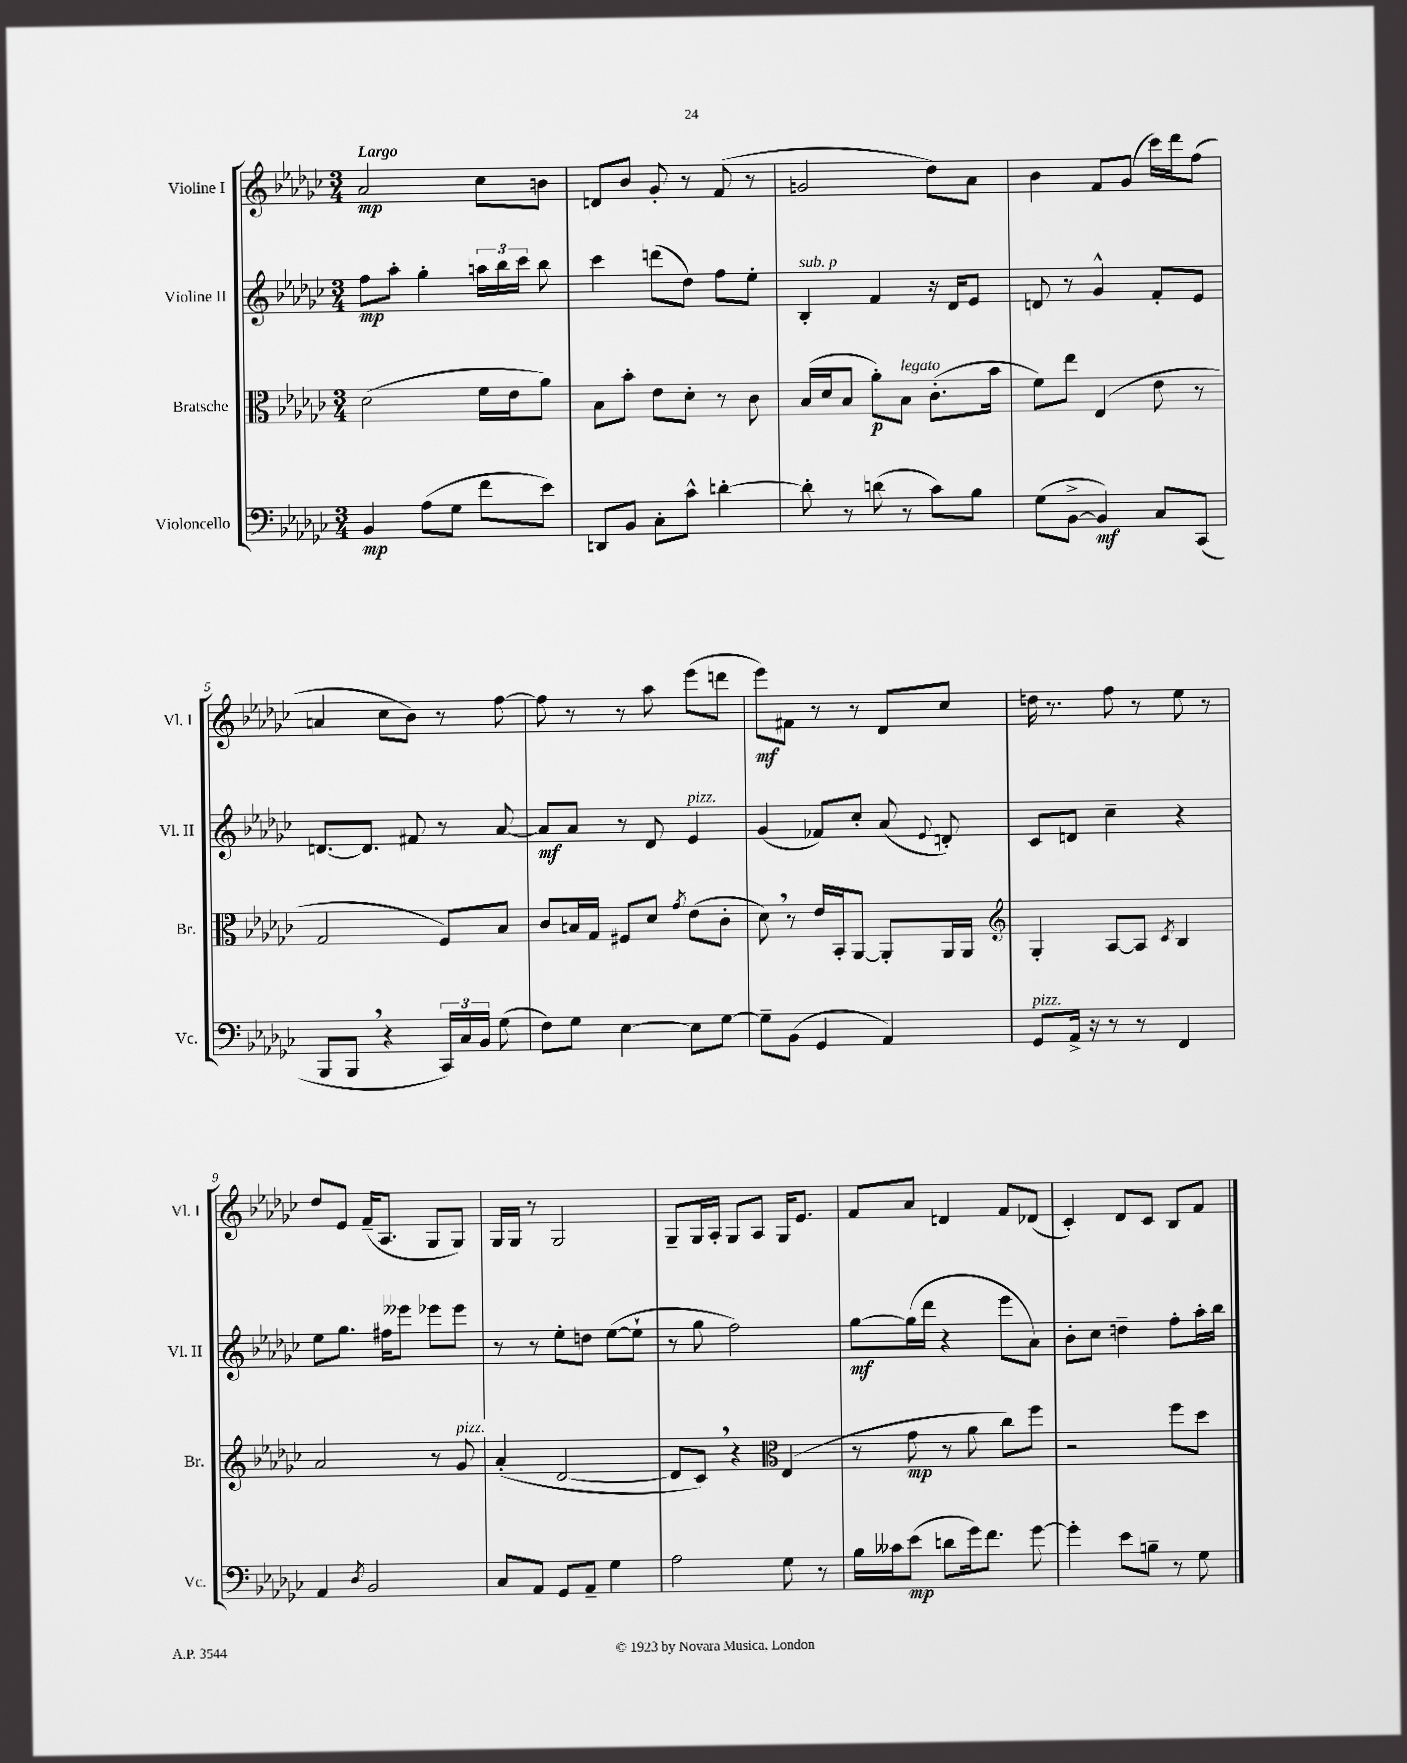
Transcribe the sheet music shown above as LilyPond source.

<<
\new StaffGroup <<
\new Staff = "s0" \with { instrumentName = "Violine I" shortInstrumentName = "Vl. I" } {
    \clef treble \key ges \major \numericTimeSignature \time 3/4 \tempo "Largo"
    \autoBeamOff aes'2\mp ces''8[ b'8] |
    d'8[ bes'8] ges'8-. r8 f'8( r8 |
    g'2 des''8[) aes'8] |
    bes'4 f'8[ ges'8]( ces'''16[) des'''16 f''8]( |
    a'4 ces''8[ bes'8]) r8 f''8~ |
    f''8 r8 r8 aes''8 ees'''8[( d'''8] |
    ees'''8[\mf) fis'8] r8 r8 des'8[ ces''8] |
    d''16 r8. f''8 r8 ees''8 r8 |
    des''8[ ees'8] f'16[--( aes8.] ges8[ ges8]) |
    ges16[ ges16] r8 ges2 |
    ges8[-- ges16 aes16]-. ges8[ aes8] ges16[ ees'8.] |
    f'8[ aes'8] d'4 f'8[ des'8]( |
    ces'4-.) des'8[ ces'8] bes8[ f'8] \bar "|." |
}
\new Staff = "s1" \with { instrumentName = "Violine II" shortInstrumentName = "Vl. II" } {
    \clef treble \key ges \major \numericTimeSignature \time 3/4
    \autoBeamOff f''8[\mp aes''8]-. ges''4-. \tuplet 3/2 { a''16[ bes''16 ces'''16] } bes''8 |
    ces'''4 d'''8[( des''8]) f''8[ ees''8]-. |
    bes4-.^\markup { \italic "sub. p" } f'4 r16 des'16[ ees'8] |
    d'8 r8 ges'4-^ f'8[-. ees'8] |
    d'8.[~ d'8.] fis'8 r8 aes'8~ |
    aes'8[\mf aes'8] r8 des'8 ees'4^\markup { \italic "pizz." } |
    ges'4( fes'8[) ces''8]-. aes'8( \appoggiatura { ees'8 } d'8-.) |
    ces'8[ d'8] ces''4-- r4 |
    ees''8[ ges''8.] fis''16[ eeses'''8] ees'''8[ ees'''8] |
    r8 r8 ees''8[-. d''8] ees''8[~( ees''8]-! |
    r8 ges''8 f''2) |
    ges''8[~\mf ges''16( des'''16] r4 ees'''8[ aes'8]) |
    bes'8[-. ces''8] d''4-- f''8[-. aes''16-. bes''16] \bar "|." |
}
\new Staff = "s2" \with { instrumentName = "Bratsche" shortInstrumentName = "Br." } {
    \clef alto \key ges \major \numericTimeSignature \time 3/4
    \autoBeamOff des'2( f'16[ ees'16 aes'8]) |
    bes8[ bes'8]-. ees'8[ des'8]-. r8 ces'8 |
    bes16[( des'16 bes8] aes'8[-.\p) bes8]^\markup { \italic "legato" } ces'8.[-.( bes'16] |
    f'8[) ees''8] ees4( ees'8 r8 |
    ges2 f8[) bes8] |
    ces'8[ b16 ges16] fis8[ des'8] \acciaccatura { ges'8 } ees'8[( ces'8]-. |
    des'8) \breathe r8 ees'16[ bes,16-. aes,8]~ aes,8[-. aes,16 aes,16] |
    \clef treble ges4-. aes8[~ aes8] \acciaccatura { ces'8 } bes4 |
    aes'2 r8 ges'8^\markup { \italic "pizz." } |
    aes'4-.( des'2~ |
    des'8[ ces'8]) \breathe r4 \clef alto ees4( |
    r8 ges'8\mp r8 aes'8 ces''8[) f''8] |
    r2 f''8[ des''8] \bar "|." |
}
\new Staff = "s3" \with { instrumentName = "Violoncello" shortInstrumentName = "Vc." } {
    \clef bass \key ges \major \numericTimeSignature \time 3/4
    \autoBeamOff bes,4\mp aes8[( ges8] f'8[ ees'8]) |
    d,8[ bes,8] ces8[-. ces'8]-^ d'4~-. |
    d'8-. r8 d'8( r8 ces'8[) bes8] |
    ges8[( bes,8]~-> bes,4\mf) ces8[ ces,8]( |
    bes,,8[ bes,,8] \breathe r4 \tuplet 3/2 { ces,16[) ces16 bes,16] } ges8( |
    f8[) ges8] ees4~ ees8[ ges8]~ |
    ges8[-- bes,8]( ges,4 aes,4) |
    ges,8[^\markup { \italic "pizz." } aes,16]-> r16 r8 r8 f,4 |
    aes,4 \acciaccatura { des8 } bes,2 |
    ces8[ aes,8] ges,8[ aes,8]-- ges4 |
    aes2 ges8 r8 |
    bes16[ ceses'16 ees'8]\mp( d'8[ ges'16) f'8.] ges'8~ |
    ges'4-. ees'8[ b8]-- r8 ges8 \bar "|." |
}
>>
>>
